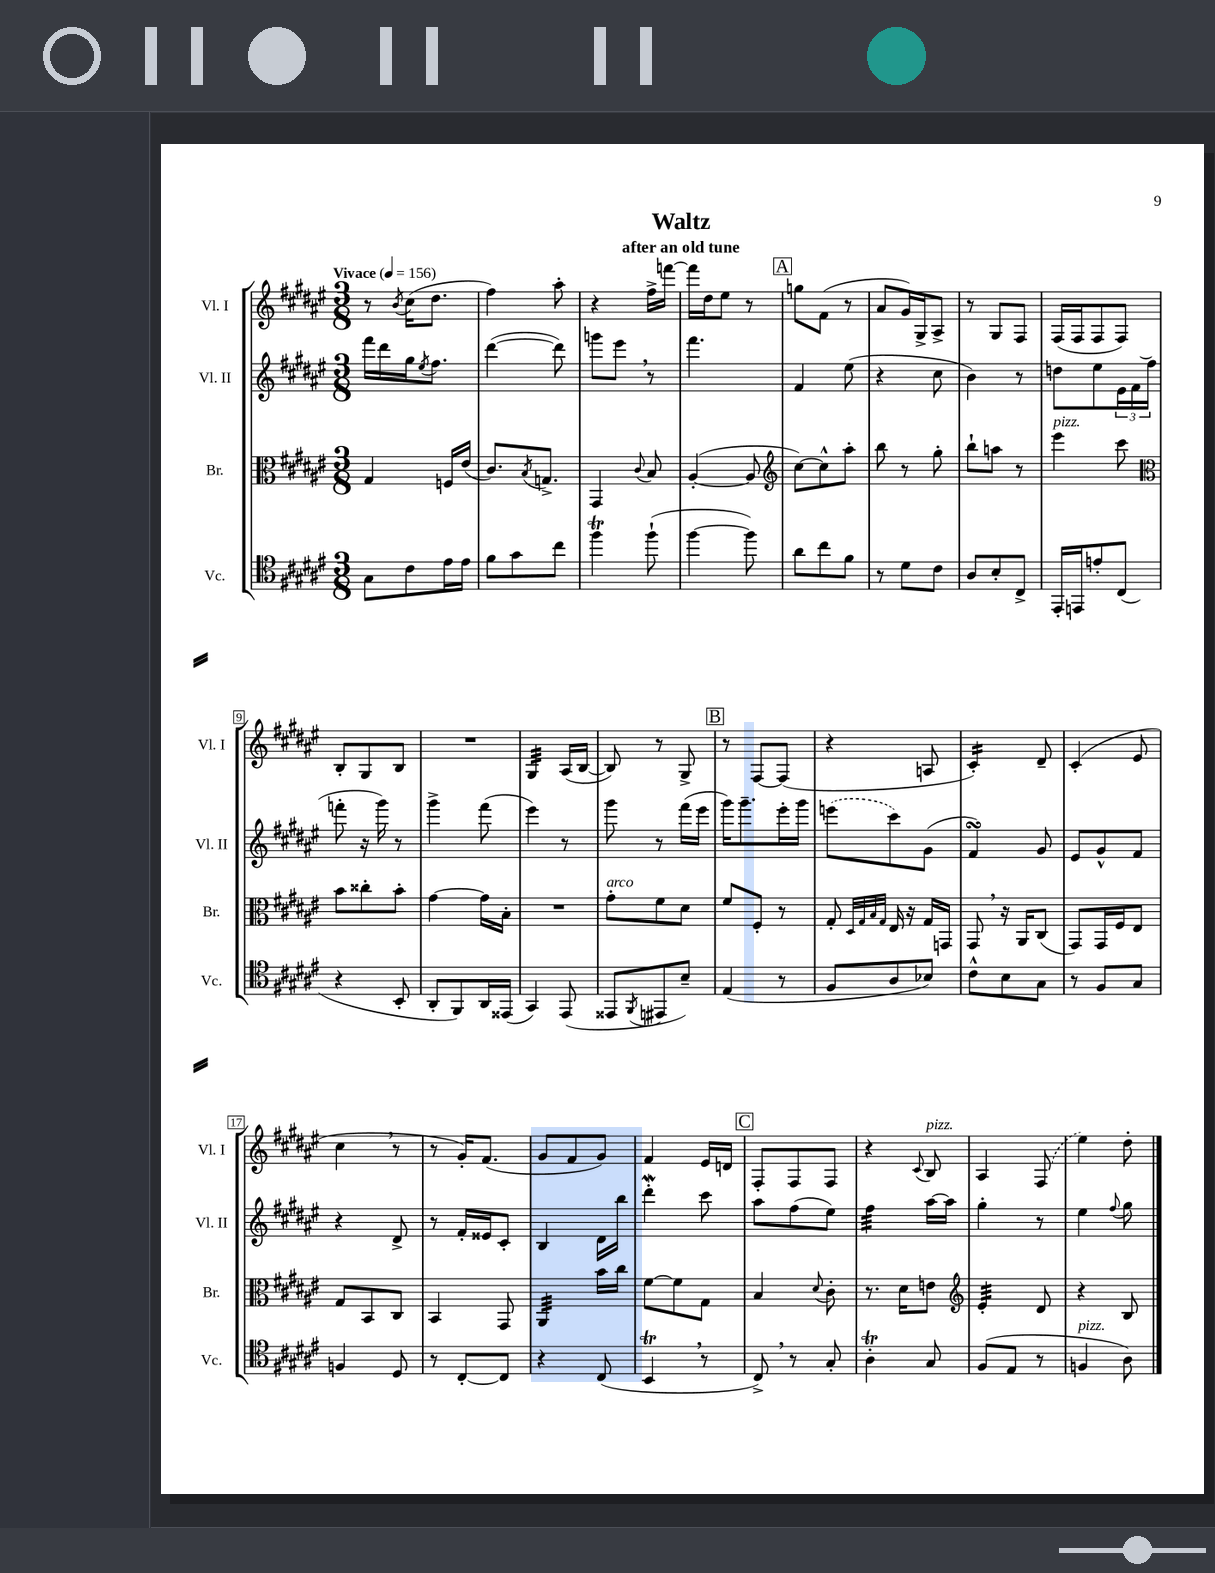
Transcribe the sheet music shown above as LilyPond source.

\header { title = "Waltz" subtitle = "after an old tune" }
<<
\new StaffGroup <<
\new Staff = "s0" \with { instrumentName = "Vl. I" shortInstrumentName = "Vl. I" } {
    \clef treble \key fis \major \numericTimeSignature \time 3/8 \tempo "Vivace" 4 = 156
    r8 \acciaccatura { b'8 } cis''16( dis''8. |
    fis''4) ais''8-. |
    r4 fis''16-> f'''16~ |
    f'''16 dis''16 eis''8 r8 |
    \mark \markup { \box "A" } g''8 fis'8( r8 |
    ais'8 gis'16) gis16-> ais8-> |
    r8 gis8 fis8 |
    fis16( fis16 fis8 fis8) |
    b8-. gis8 b8 |
    R4. |
    gis4:32 ais16( b16~ |
    b8) r8 gis8-> |
    \mark \markup { \box "B" } r8 fis8~ fis8( |
    r4 a8 |
    cis'4:16-.) dis'8-- |
    cis'4-.( eis'8 |
    cis''4 \breathe r8 |
    r8 gis'16-.) fis'8.( |
    gis'8 fis'8 gis'8) |
    fis'4 eis'16 d'16 |
    \mark \markup { \box "C" } fis8-. fis8 fis8 |
    r4 \appoggiatura { cis'8 } b8^\markup { \italic "pizz." } |
    ais4 \once \slurDashed fis8( |
    eis''4) dis''8-. \bar "|." |
}
\new Staff = "s1" \with { instrumentName = "Vl. II" shortInstrumentName = "Vl. II" } {
    \clef treble \key fis \major \numericTimeSignature \time 3/8
    fis'''16 dis'''16 gis''16 \acciaccatura { eis''8 } fis''8. |
    dis'''4~( dis'''8) |
    g'''8 eis'''8 \breathe r8 |
    fis'''4. |
    \mark \markup { \box "A" } fis'4 eis''8( |
    r4 cis''8 |
    b'4) r8 |
    d''8 eis''8 \tuplet 3/2 { eis'16 fis'16 fis''16( } |
    f'''8-. r16 gis'''16) r8 |
    gis'''4-> fis'''8( |
    eis'''4) r8 |
    gis'''8 r8 fis'''16( eis'''16 |
    \mark \markup { \box "B" } gis'''16) gis'''8.-- eis'''16-. gis'''16 |
    \once \slurDashed e'''8( cis'''8) gis'8( |
    fis'4\turn) gis'8 |
    eis'8 gis'8-^ fis'8 |
    r4 dis'8-> |
    r8 fis'16-. eisis'16 cis'8-. |
    b4 dis'16 b''16 |
    dis'''4-.\mordent cis'''8 |
    \mark \markup { \box "C" } ais''8 fis''8( eis''8) |
    fis''4:32 ais''16~ ais''16 |
    gis''4-. r8 |
    eis''4 \appoggiatura { fis''8 } gis''8 \bar "|." |
}
\new Staff = "s2" \with { instrumentName = "Br." shortInstrumentName = "Br." } {
    \clef alto \key fis \major \numericTimeSignature \time 3/8
    gis4 f16 eis'16( |
    cis'8.) \acciaccatura { b8 } g8.-> |
    gis,4 \appoggiatura { cis'8 } b8 |
    ais4~-.( ais8 |
    \mark \markup { \box "A" } \clef treble cis''8~) cis''8-^ ais''8-. |
    b''8 r8 gis''8-. |
    b''8-! a''8 r8 |
    eis'''4^\markup { \italic "pizz." } cis'''8 |
    \clef alto b'8 cisis''8-. b'8-. |
    gis'4~ gis'16 b16-. |
    R4. |
    gis'8-.^\markup { \italic "arco" } fis'8 dis'8 |
    \mark \markup { \box "B" } fis'8 fis8-. r8 |
    gis8-. \grace { dis32 gis32 b32 gis32 } eis16 r16 gis16 g,16 |
    gis,8 \breathe r16 ais,16 cis8( |
    gis,8) gis,16 fis16 eis8 |
    gis8 b,8 cis8 |
    b,4 gis,8 |
    ais,4:32 b'16 cis''16 |
    fis'8~ fis'8 gis8 |
    \mark \markup { \box "C" } b4 \appoggiatura { dis'8 } cis'8-. |
    r8. dis'16 e'8 |
    \clef treble eis'4:32-. dis'8 |
    r4 b8 \bar "|." |
}
\new Staff = "s3" \with { instrumentName = "Vc." shortInstrumentName = "Vc." } {
    \clef tenor \key fis \major \numericTimeSignature \time 3/8
    gis8 cis'8 eis'16 eis'16 |
    fis'8 gis'8 cis''8 |
    fis''4\trill fis''8-!( |
    fis''4~ fis''8) |
    \mark \markup { \box "A" } ais'8 cis''8 fis'8 |
    r8 dis'8 cis'8 |
    ais8 b8-. cis8-> |
    eis,16-. e,16 e'8-. cis8( |
    r4 b,8-. |
    ais,8-. fis,8) ais,16 eisis,16( |
    gis,4) eis,8( |
    eisis,8 \acciaccatura { fis,8 } eis,8 b8--) |
    \mark \markup { \box "B" } eis4( r8 |
    fis8 ais8 bes8) |
    cis'8-^ b8 gis8 |
    r8 fis8 gis8 |
    f4 dis8 |
    r8 cis8~-. cis8 |
    r4 cis8( |
    b,4\trill \breathe r8 |
    \mark \markup { \box "C" } cis8->) \breathe r8 gis8-. |
    ais4-.\trill gis8 |
    fis8( eis8 r8 |
    f4^\markup { \italic "pizz." } ais8) \bar "|." |
}
>>
>>
\layout { \context { \Score \override BarNumber.stencil = #(make-stencil-boxer 0.1 0.3 ly:text-interface::print) } }
